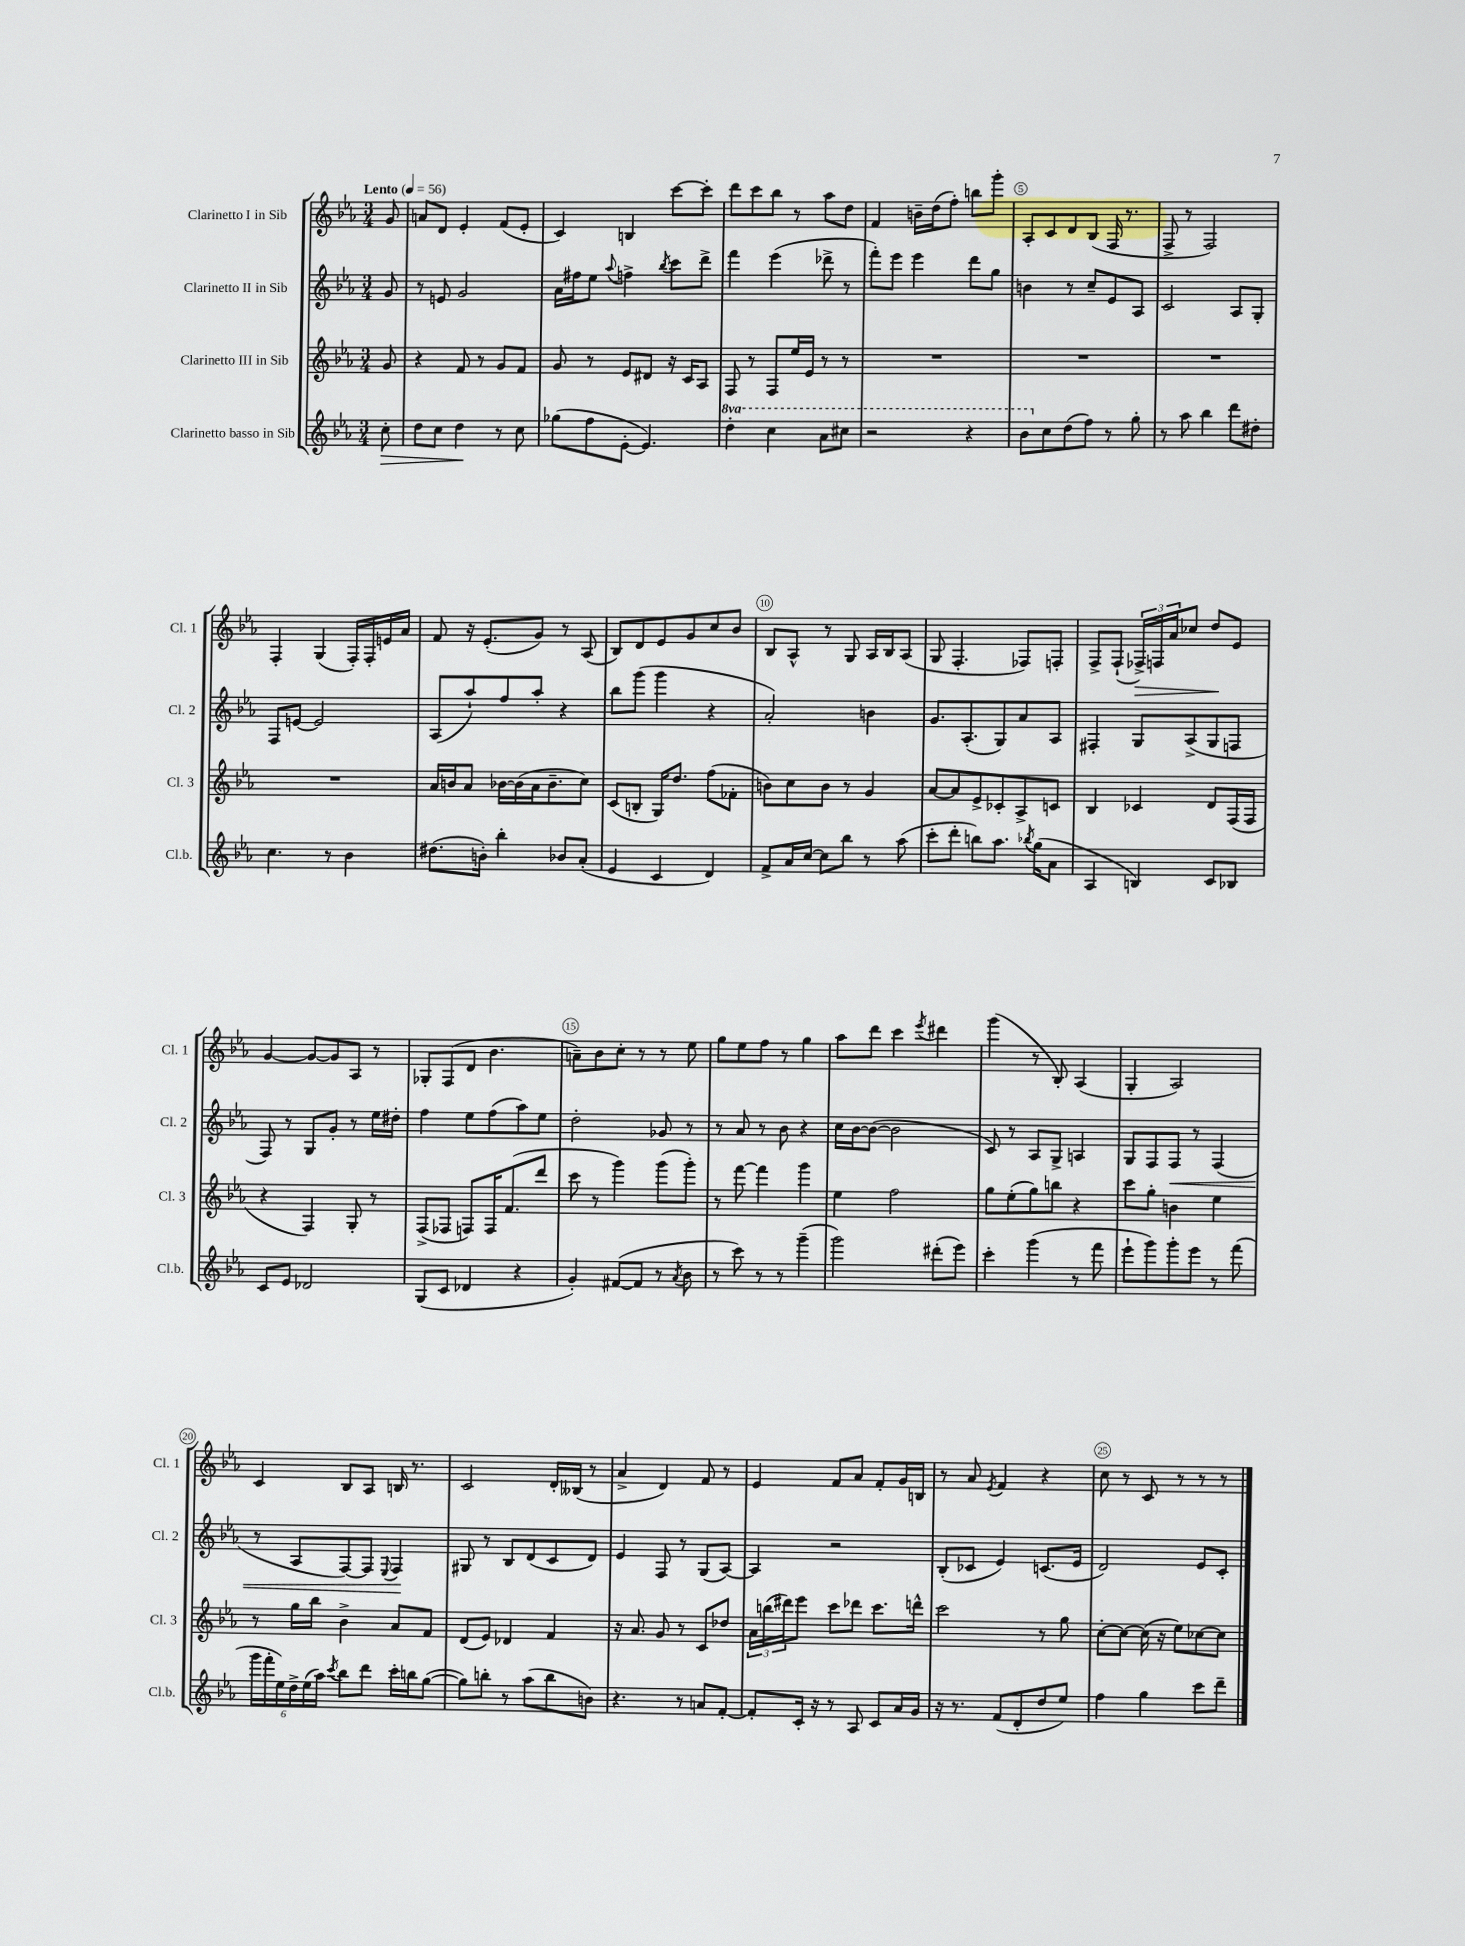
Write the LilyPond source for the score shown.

<<
\new StaffGroup <<
\new Staff = "s0" \with { instrumentName = "Clarinetto I in Sib" shortInstrumentName = "Cl. 1" } {
    \clef treble \key ees \major \numericTimeSignature \time 3/4 \partial 8 \tempo "Lento" 4 = 56
    g'8 |
    a'8 d'8 ees'4-. f'8( ees'8-. |
    c'4) b4 c'''8~ c'''8-. |
    d'''8 c'''8 bes''8 r8 aes''8 d''8 |
    f'4 b'16-- d''16( f''8-.) b''8 g'''8-. |
    aes8-. c'8 d'8 bes8( f16 r8. |
    f8-> r8 f2) |
    f4-. g4( f16-.) f16-. e'16 aes'16 |
    f'8 r16 ees'8.-.( g'8) r8 aes8( |
    bes8) d'8 ees'8 g'8 c''8 bes'8 |
    bes8 aes8-^ r8 g8 aes16 bes16 aes8( |
    g8 f4.-. fes8) f8-. |
    f8-> f8-!( \tuplet 3/2 { fes16->\>) f16 aes'16 } ces''8 d''8\! ees'8 |
    g'4~ g'8~ g'8 aes8 r8 |
    ges8-. f8( d'8 bes'4. |
    a'8--) bes'8 c''8-. r8 r8 ees''8 |
    g''8 ees''8 f''8 r8 g''4 |
    aes''8 d'''8 c'''4 \acciaccatura { ees'''8 } dis'''4 |
    g'''4( r8 bes8-.) aes4( |
    g4-. aes2) |
    c'4 bes8 aes8 b16 r8. |
    c'2 d'16-. beses16( r8 |
    aes'4-> d'4) f'8 r8 |
    ees'4 f'8 aes'8 f'8-. g'16 b16 |
    r8 aes'8 \acciaccatura { ees'8 } f'4 r4 |
    c''8 r8 c'8 r8 r8 r8 \bar "|." |
}
\new Staff = "s1" \with { instrumentName = "Clarinetto II in Sib" shortInstrumentName = "Cl. 2" } {
    \clef treble \key ees \major \numericTimeSignature \time 3/4 \partial 8
    g'8 |
    r8 e'8 g'2 |
    aes'16 fis''16 ees''8 \appoggiatura { aes''8 } f''4-> \acciaccatura { bes''8 } c'''8 d'''8-> |
    f'''4 ees'''4( des'''8-> r8 |
    f'''8-.) ees'''8 ees'''4 d'''8 g''8 |
    b'4 r8 c''8-- ees'8 aes8 |
    c'2 aes8 g8-. |
    f8 e'8~ e'2 |
    aes8( aes''8-!) f''8 aes''8-. r4 |
    bes''8 g'''8( g'''4 r4 |
    aes'2-.) b'4 |
    g'8. aes8.-.( g8) aes'8 aes8 |
    fis4-. g8 aes8->( g8 f8 |
    f8) r8 g8 g'8-. r8 ees''16 dis''16-. |
    f''4 ees''8 f''8( aes''8) ees''8 |
    d''2-. ges'8 r8 |
    r8 aes'8 r8 bes'8 r4 |
    c''16 bes'16~ bes'8~( bes'2 |
    c'8) r8 aes8 g8-> a4 |
    g8 f8 f8\< r8 f4( |
    r8 aes8 f8~) f8 \appoggiatura { ees8 } f4\! |
    gis8 r8 bes8 d'8( c'8 d'8) |
    ees'4 f8 r8 g8( aes8~) |
    aes4 r2 |
    bes8-.( ces'8 ees'4) c'8.( ees'16 |
    d'2) ees'8 c'8-. \bar "|." |
}
\new Staff = "s2" \with { instrumentName = "Clarinetto III in Sib" shortInstrumentName = "Cl. 3" } {
    \clef treble \key ees \major \numericTimeSignature \time 3/4 \partial 8
    g'8 |
    r4 f'8 r8 g'8 f'8 |
    g'8 r8 ees'8 dis'8 r16 c'16 aes8 |
    f8 r8 f8 ees''16 ees'16 r8 r8 |
    R2. |
    R2. |
    R2. |
    R2. |
    aes'16 b'16 aes'8 bes'16~ bes'16( aes'16 bes'8.-- c''8) |
    c'8( b8-. g16) d''8. f''8( fes'8-. |
    b'8) c''8 b'8 r8 g'4 |
    aes'8~ aes'8 ees'8-> ces'8-. aes8-> c'8 |
    bes4 ces'4 d'8 f16( f16 |
    r4 f4) g8-. r8 |
    f8->( fes8 f8) f16 f'8.( d'''8 |
    c'''8 r8 g'''4) g'''8( g'''8-.) |
    r8 f'''8~ f'''4 g'''4 |
    ees''4 f''2 |
    g''8 ees''8-.( g''8) b''8 r4 |
    c'''8 g''8-. b'4 ees''4 |
    r8 g''16 bes''16 bes'4-> aes'8 f'8 |
    d'8( ees'8) des'4 f'4 |
    r16 aes'8. g'8 r8 c'8 des''8 |
    \tuplet 3/2 { aes'16 b''16( dis'''16) } ees'''8 c'''8 des'''8 c'''8. d'''16-^ |
    c'''2 r8 g''8 |
    c''8~-. c''8~ c''16( r16 ees''8) ces''8~ ces''8 \bar "|." |
}
\new Staff = "s3" \with { instrumentName = "Clarinetto basso in Sib" shortInstrumentName = "Cl.b." } {
    \clef treble \key ees \major \numericTimeSignature \time 3/4 \set Staff.ottavationMarkups = #ottavation-simple-ordinals \partial 8
    c''8-.\> |
    d''8 c''8 d''4\! r8 c''8 |
    ges''8( f''8 ees'8~-. ees'4.) |
    \ottava #1 d'''4-. c'''4 aes''8 cis'''8 |
    r2 r4 |
    bes''8 \ottava #0 c''8 d''8( f''8) r8 g''8-. |
    r8 aes''8 bes''4 d'''8 dis''8-. |
    c''4. r8 bes'4 |
    dis''8.( b'16-.) bes''4-. bes'8 aes'8-.( |
    ees'4 c'4 d'4) |
    f'8-> aes'16 c''16~ c''8 bes''8 r8 aes''8( |
    c'''8-. d'''8-. b''8) aes''8. \acciaccatura { bes''8 } g''16( aes'8 |
    aes4 b4) c'8 bes8 |
    c'8 ees'8 des'2 |
    g8( c'8 des'4 r4 |
    g'4-.) fis'8~( fis'8 r8 \acciaccatura { aes'8 } bes'8 |
    r8 c'''8) r8 r8 g'''4--( |
    g'''2) dis'''8-.( ees'''8) |
    c'''4-. g'''4( r8 f'''8 |
    ees'''8-! g'''8) g'''8-. ees'''8 r8 f'''8( |
    \tuplet 6/4 { g'''16 f'''16-. ees''16) d''16-> ees''16( aes''16) } \acciaccatura { c'''8 } bes''8 d'''8 c'''16-. b''16 g''8~( |
    g''8) b''8-. r8 aes''8( b''8 b'8) |
    r4. r8 a'8 f'8~-. |
    f'8-. c'16-. r16 r8 aes8 c'8 aes'16 g'16 |
    r16 r8. f'8( d'8-. d''8 ees''8) |
    f''4 g''4 c'''8 d'''8-- \bar "|." |
}
>>
>>
\layout { \context { \Score \override BarNumber.break-visibility = ##(#f #t #t) barNumberVisibility = #(every-nth-bar-number-visible 5) \override BarNumber.stencil = #(make-stencil-circler 0.1 0.3 ly:text-interface::print) } }
